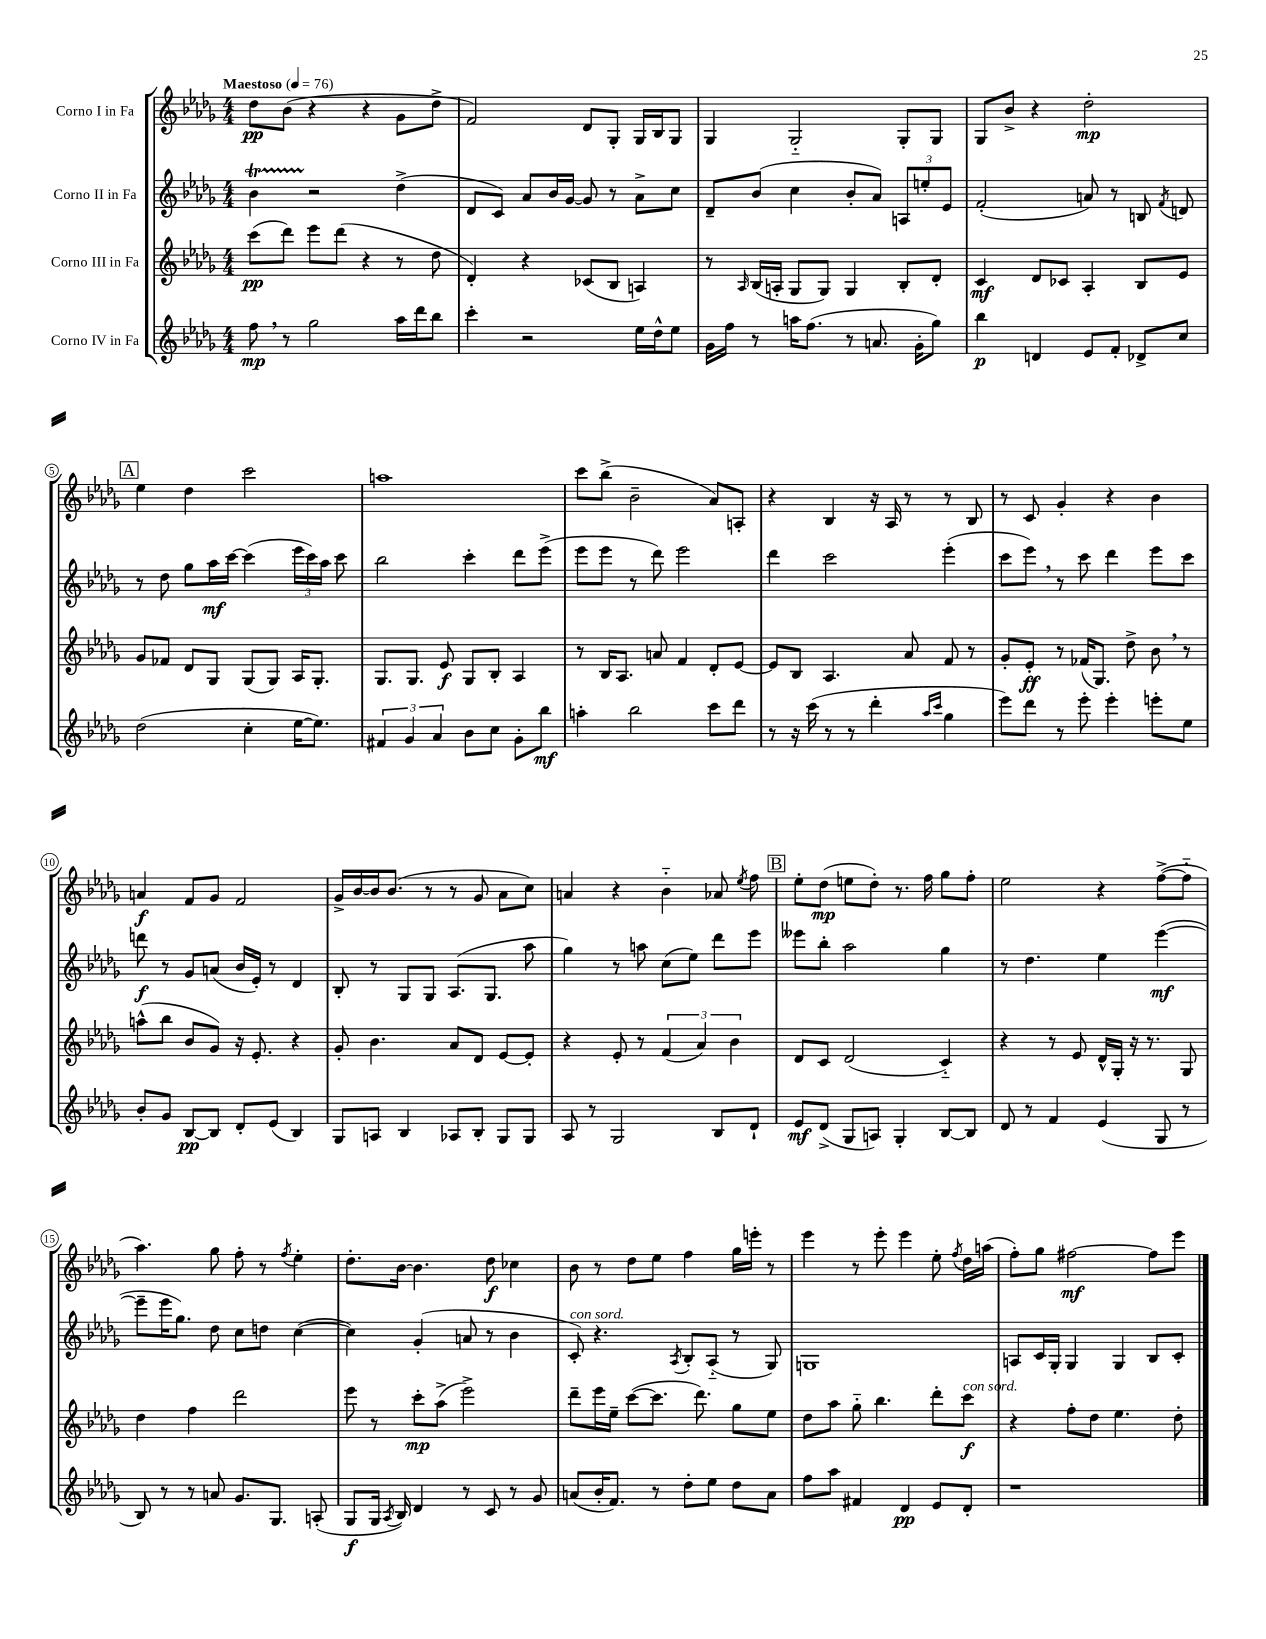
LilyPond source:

<<
\new StaffGroup <<
\new Staff = "s0" \with { instrumentName = "Corno I in Fa" } {
    \clef treble \key des \major \numericTimeSignature \time 4/4 \tempo "Maestoso" 4 = 76
    \autoBeamOff des''8[\pp bes'8]( r4 r4 ges'8[ des''8]-> |
    f'2) des'8[ ges8]-. ges16[ bes16 ges8] |
    ges4 ges2-_ ges8[-. ges8] |
    ges8[ bes'8]-> r4 des''2-.\mp |
    \mark \markup { \box "A" } ees''4 des''4 c'''2 |
    a''1 |
    c'''8[ bes''8]->( bes'2-- aes'8[) a8]-. |
    r4 bes4 r16 aes16 r8 r8 bes8 |
    r8 c'8 ges'4-. r4 bes'4 |
    a'4\f f'8[ ges'8] f'2 |
    ges'16[-> bes'16~ bes'16 bes'8.]( r8 r8 ges'8 aes'8[ c''8]) |
    a'4 r4 bes'4-_ aes'8 \acciaccatura { ees''8 } f''8 |
    \mark \markup { \box "B" } ees''8[-. des''8]\mp( e''8[ des''8]-.) r8. f''16 ges''8[ f''8]-. |
    ees''2 r4 f''8[~->( f''8]-_ |
    aes''4.) ges''8 f''8-. r8 \acciaccatura { f''8 } ees''4-. |
    des''8.[-. bes'16]~ bes'4. des''8\f ces''4 |
    bes'8 r8 des''8[ ees''8] f''4 ges''16[ e'''16]-. r8 |
    ees'''4 r8 ees'''8-. ees'''4 ees''8-. \acciaccatura { f''8 } des''16[ a''16]( |
    f''8[-.) ges''8] fis''2~\mf fis''8[ ees'''8] \bar "|." |
}
\new Staff = "s1" \with { instrumentName = "Corno II in Fa" } {
    \clef treble \key des \major \numericTimeSignature \time 4/4
    \autoBeamOff bes'4\startTrillSpan r2\stopTrillSpan des''4->( |
    des'8[ c'8]) aes'8[ bes'16 ges'16]~ ges'8 r8 aes'8[-> c''8] |
    des'8[-- bes'8]( c''4 bes'8[-. aes'8]) \tuplet 3/2 { a8[ e''8-. ees'8] } |
    f'2-.( a'8) r8 b8 \acciaccatura { f'8 } d'8 |
    \mark \markup { \box "A" } r8 des''8 ges''8[ aes''16\mf c'''16]~ c'''4( \tuplet 3/2 { ees'''16[ c'''16) aes''16] } c'''8 |
    bes''2 c'''4-. des'''8[ ees'''8]->( |
    ees'''8[ ees'''8] r8 des'''8) ees'''2 |
    des'''4 c'''2 ees'''4-.( |
    c'''8[ ees'''8]) \breathe r8 c'''8 des'''4 ees'''8[ c'''8] |
    d'''8\f r8 ges'8[ a'8]( bes'16[ ees'16]-.) r8 des'4 |
    bes8-. r8 ges8[ ges8] aes8.[( ges8.] aes''8 |
    ges''4) r8 a''8 c''8[( ees''8]) des'''8[ ees'''8] |
    \mark \markup { \box "B" } eeses'''8[ bes''8]-. aes''2 ges''4 |
    r8 des''4. ees''4 ees'''4~\mf( |
    ees'''8[-- ees'''16 ges''8.]) des''8 c''8[ d''8] c''4~( |
    c''4) ges'4-.( a'8 r8 bes'4 |
    c'8-.^\markup { \italic "con sord." }) r4. \acciaccatura { aes8 } bes8[-. aes8]-_( r8 ges8) |
    g1 |
    a8[ c'16 ges16]-. ges4 ges4 bes8[ c'8]-. \bar "|." |
}
\new Staff = "s2" \with { instrumentName = "Corno III in Fa" } {
    \clef treble \key des \major \numericTimeSignature \time 4/4
    \autoBeamOff c'''8[\pp( des'''8]) ees'''8[ des'''8]( r4 r8 des''8 |
    des'4-.) r4 ces'8[( bes8] a4) |
    r8 \grace { aes16 } bes16[( a16]-. ges8[ ges8]) ges4 bes8[-. des'8]-. |
    c'4\mf des'8[ ces'8] aes4-. bes8[ ees'8] |
    \mark \markup { \box "A" } ges'8[ fes'8] des'8[ ges8] ges8[( ges8]) aes16[ ges8.]-. |
    ges8.[ ges8.] ees'8\f ges8[ bes8]-. aes4 |
    r8 bes16[ aes8.] a'8 f'4 des'8[-. ees'8]~ |
    ees'8[ bes8] aes4. aes'8 f'8 r8 |
    ges'8[-. ees'8]-.\ff r8 fes'16[( ges8.]) des''8-> bes'8 \breathe r8 |
    a''8[-^( bes''8] bes'8[ ges'8]) r16 ees'8.-. r4 |
    ges'8-. bes'4. aes'8[ des'8] ees'8[~ ees'8]-. |
    r4 ees'8-. r8 \tuplet 3/2 { f'4( aes'4) bes'4 } |
    \mark \markup { \box "B" } des'8[ c'8] des'2( c'4-_) |
    r4 r8 ees'8 des'16[-^ ges16]-. r16 r8. ges8 |
    des''4 f''4 des'''2 |
    ees'''8 r8 c'''8[-.\mp aes''8]->( ees'''2->) |
    des'''8[-- ees'''16 ees''16]-- c'''8[~( c'''8.] des'''8.) ges''8[ ees''8] |
    des''8[ aes''8] ges''8-_ bes''4. des'''8[-. c'''8]\f^\markup { \italic "con sord." } |
    r4 f''8[-. des''8] ees''4. des''8-. \bar "|." |
}
\new Staff = "s3" \with { instrumentName = "Corno IV in Fa" } {
    \clef treble \key des \major \numericTimeSignature \time 4/4
    \autoBeamOff f''8\mp \breathe r8 ges''2 aes''16[ des'''16 bes''8] |
    c'''4-. r2 ees''16[ des''16-^ ees''8] |
    ges'16[ f''16] r8 a''16[ f''8.]( r8 a'8. ges'16[-. ges''8]) |
    bes''4\p d'4 ees'8[ f'8]-. des'8[-> c''8] |
    \mark \markup { \box "A" } des''2( c''4-. ees''16[~ ees''8.]) |
    \tuplet 3/2 { fis'4 ges'4 aes'4 } bes'8[ c''8] ges'8[-. bes''8]\mf |
    a''4-. bes''2 c'''8[ des'''8] |
    r8 r16 c'''16( r8 r8 des'''4-. \grace { aes''16[ c'''16] } ges''4 |
    ees'''8[) des'''8] r8 ees'''8-. ees'''4-. e'''8[-. ees''8] |
    bes'8[-. ges'8] bes8[~\pp bes8] des'8[-. ees'8]( bes4) |
    ges8[ a8] bes4 aes8[ bes8]-. ges8[ ges8] |
    aes8 r8 ges2 bes8[ des'8]-! |
    \mark \markup { \box "B" } ees'8[\mf des'8]->( ges8[ a8]) ges4-. bes8[~ bes8] |
    des'8 r8 f'4 ees'4( ges8 r8 |
    bes8) r8 r8 a'8 ges'8.[ ges8.] a8-.( |
    ges8[\f ges16] \acciaccatura { aes8 } bes16) des'4 r8 c'8 r8 ges'8 |
    a'8[( bes'16-. f'8.]) r8 des''8[-. ees''8] des''8[ a'8] |
    f''8[ aes''8] fis'4 des'4\pp ees'8[ des'8]-. |
    r1 \bar "|." |
}
>>
>>
\layout { \context { \Score \override BarNumber.stencil = #(make-stencil-circler 0.1 0.3 ly:text-interface::print) } }
